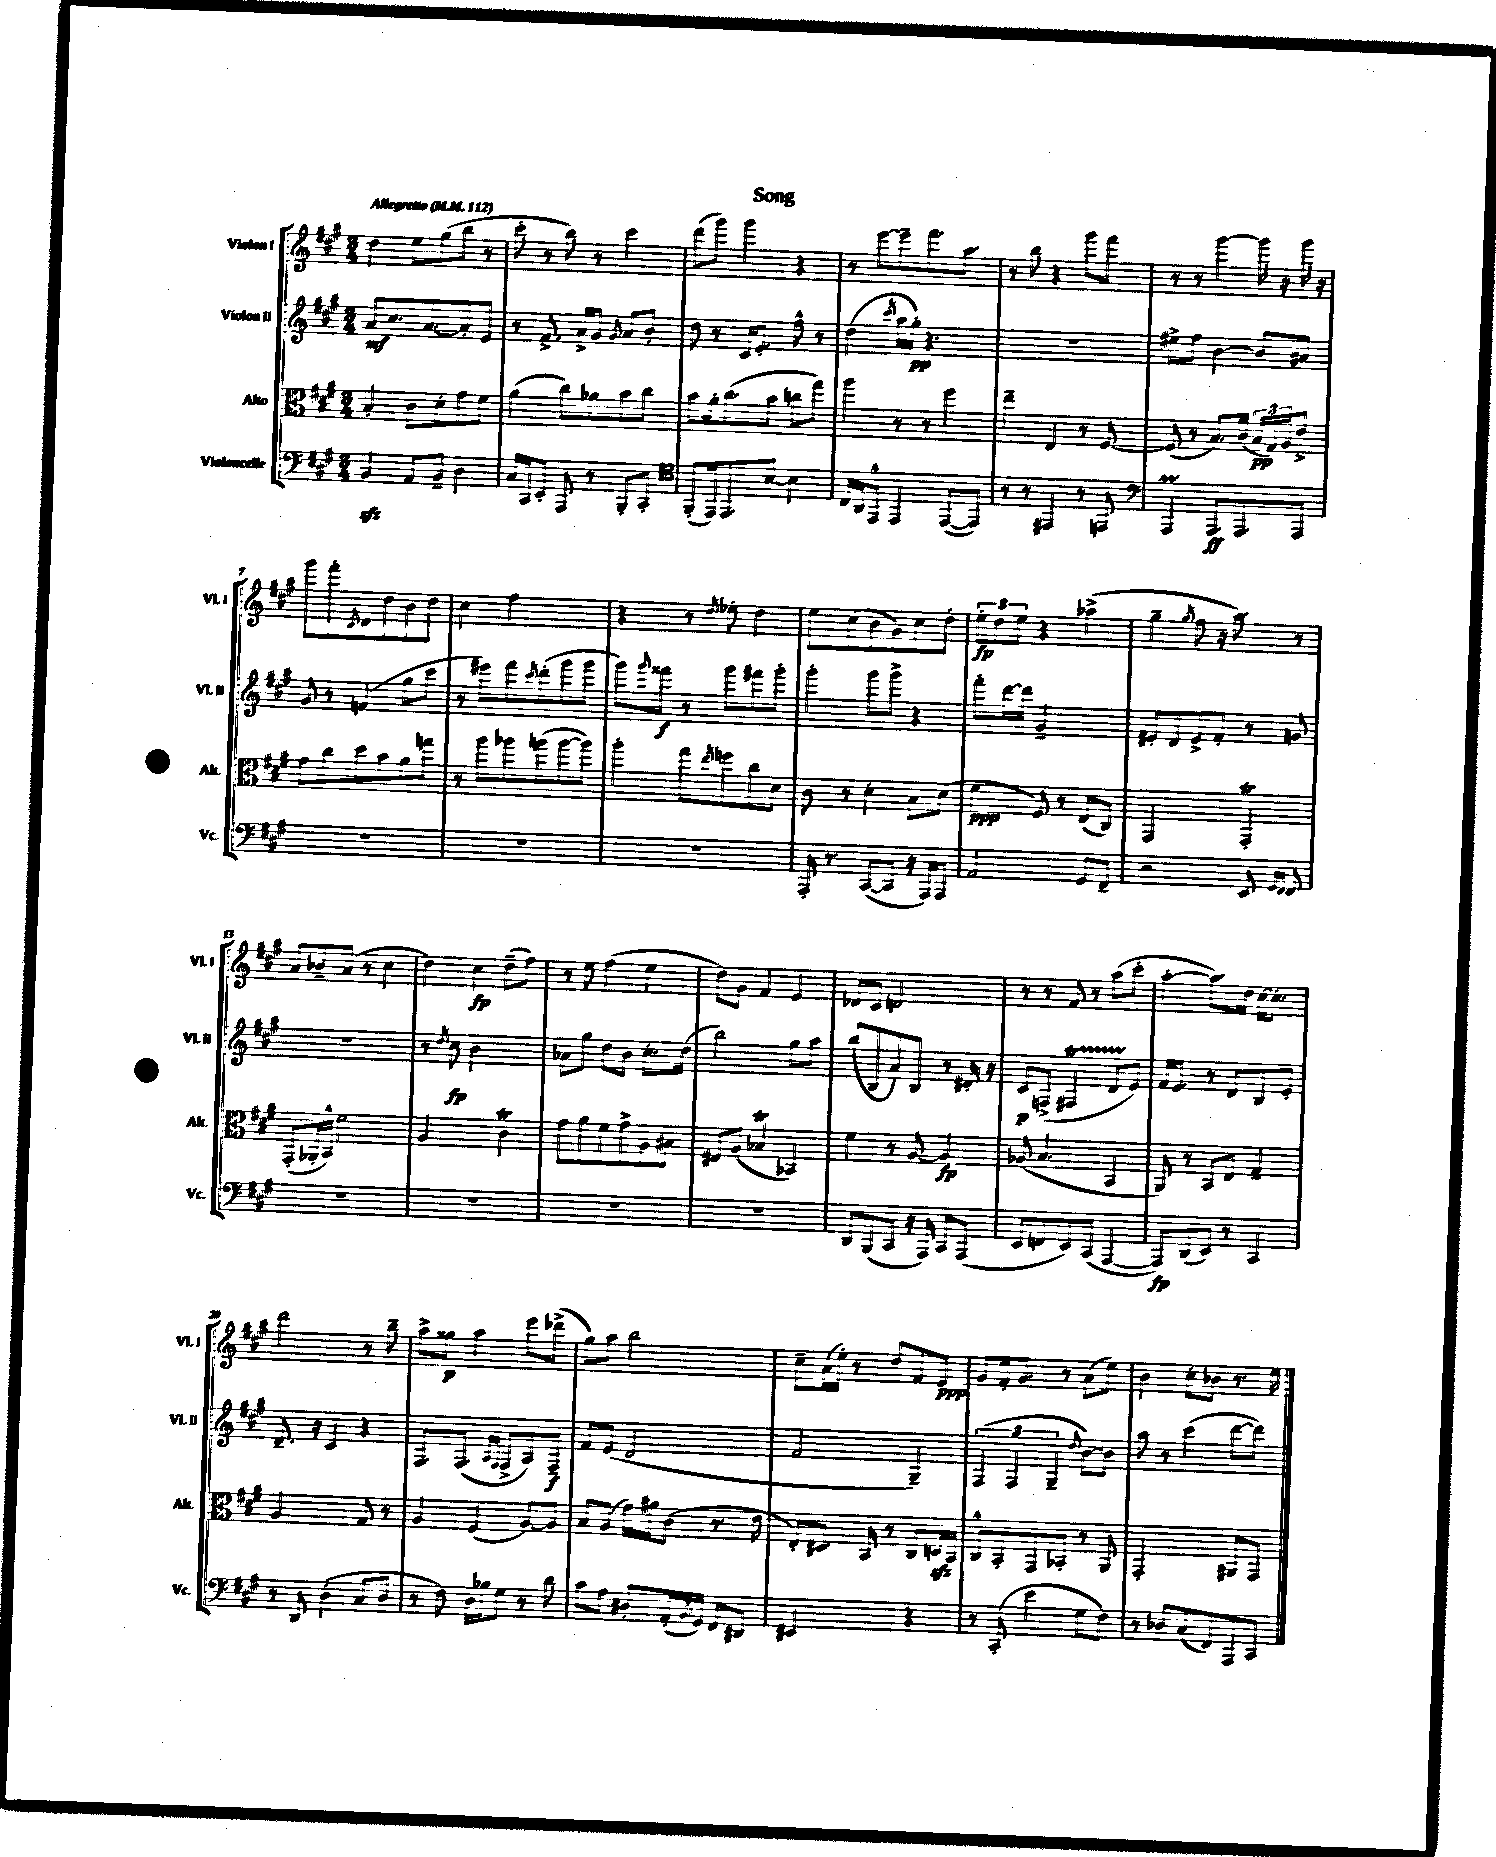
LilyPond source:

\header { title = "Song" }
<<
\new StaffGroup <<
\new Staff = "s0" \with { instrumentName = "Violon I" shortInstrumentName = "Vl. I" } {
    \clef treble \key a \major \numericTimeSignature \time 3/4 \tempo "Allegretto" 4 = 112
    d''4 e''8 gis''8( b''8 r8 |
    cis'''8-. r8 b''8) r8 cis'''4 |
    d'''8( gis'''8) gis'''4 r4 |
    r8 e'''8~ e'''8-- fis'''8. a''8. |
    r8 b''8 r4 gis'''8 fis'''8 |
    r8 r8 gis'''4~ gis'''16 r16 gis'''16 r16 |
    gis'''8 fis'''8-. \acciaccatura { cis'8 } d'8 d''8 b'8 d''8 |
    cis''4 fis''2 |
    r4 r8 \acciaccatura { d''8 } ees''8-. d''4 |
    e''8 cis''8( b'8 gis'8) cis''8 d''8-. |
    \tuplet 3/2 { e''8-.\fp d''8 e''8 } r4 aes''4->( |
    gis''4-- \acciaccatura { gis''8 } fis''8 r16 a''8.) r8 |
    a'8 bes'8-- a'8( r8 cis''4 |
    d''4) cis''4\fp d''8--( fis''8) |
    r8 e''8 fis''4( e''4 |
    d''8) gis'8 fis'4 e'4 |
    des'8 cis'8 d'2 |
    r8 r8 fis'8 r8 a''8( cis'''8-. |
    a''4~-. a''8.) d''16 cis''16~ cis''8.-. |
    d'''2 r8 b''8-- |
    a''8-> gisis''8\p a''4 e'''8 des'''8->( |
    gis''8) a''8 b''2 |
    cis''8-- a'16( e''16-.) r8 d''8 fis'8 e'8\ppp |
    gis'8 fis'16-. gis'8. r8 a'8( e''8) |
    b'4 cis''8-. bes'8 r8. e''16 \bar "|." |
}
\new Staff = "s1" \with { instrumentName = "Violon II" shortInstrumentName = "Vl. II" } {
    \clef treble \key a \major \numericTimeSignature \time 3/4
    a'8\mf cis''8. a'8.~ a'8-. e'8 |
    r8 fis'8.-> a'16-> gis'8 \acciaccatura { gis'8 } a'8 b'8-. |
    d''8 r8 cis'16 e'8.-. fis''8-^ r8 |
    d''4( \acciaccatura { cis'''8 } a''16 gis''16-.\pp) r4. |
    R2. |
    eis''8-> fis''8 b'4~ b'8 ais'8 |
    gis'8 r8 f'4( gis''8 cis'''8 |
    r8 eis'''8) fis'''8 \acciaccatura { cis'''8 } d'''8-.( gis'''8 gis'''8 |
    gis'''8) \appoggiatura { gis'''8 } fisis'''8\f r8 gis'''8 fis'''8 gis'''8-. |
    gis'''4-. gis'''8 gis'''8-> r4 |
    fis'''8-. d'''16~ d'''16 gis'2-- |
    eis'8-. d'8 eis'8-> fis'8-. r8 g'8 |
    R2. |
    r8 \acciaccatura { d''8 } cis''8\fp b'2 |
    aes'8 gis''8 d''8 b'8 cis''8.-. d''16( |
    b''2) gis''8 a''8 |
    b''8( b8 a'8) b8 r8 dis'16-. r16 |
    cis'8\p f8->( fis4\startTrillSpan d'8 e'8\stopTrillSpan) |
    fis'16 e'8. r8 d'8 b8 e'8-. |
    d'8.-- r16 cis'4 r4 |
    fis8. fis8.( \grace { a16 fis16 } fis8-> a8) fis8--\f |
    fis'8 e'8( d'2 |
    fis'2 gis4--) |
    \tuplet 3/2 { fis4( fis4 gis4-- } \appoggiatura { d''8 } b'8~) b'8 |
    a''8 r8 cis'''4( d'''8~ d'''8) \bar "|." |
}
\new Staff = "s2" \with { instrumentName = "Alto" shortInstrumentName = "Alt." } {
    \clef alto \key a \major \numericTimeSignature \time 3/4
    b4-. cis'8 d'8-. gis'8 fis'8 |
    a'4( cis''8) aes'8 b'8 cis''8 |
    b'8 a'16-. cis''8.( b'8 c''8 gis''8) |
    a''4 r8 r8 fis''4 |
    e''4-- e4 r8 fis8~ |
    fis8( r8 b8.) cis'16( \tuplet 3/2 { b16\pp gis16) a16 } e'8-> |
    gis'8 cis''8 d''8 b'8 a'8 g''8 |
    r8 a''8 aes''8 a''8( a''8~ a''8) |
    a''4-. gis''8 \acciaccatura { e''8 } f''8 cis''8 d'8 |
    cis'8 r8 d'4-. b8 d'8( |
    fis'4\ppp fis8) r8 e8( cis8) |
    gis,2 gis,4-.\trill |
    gis,8-.( aes,16-. b,16-^) fis'2 |
    a2 cis'4\trill |
    gis'8 a'8 fis'8 gis'8-> a8 bis8 |
    eis8 a8( bes4\trill bes,4) |
    fis'4 r8 a8~ a4\fp |
    aes8( b4. b,4 |
    a,8) r8 b,8 e8 gis4-- |
    a2 gis8 r8 |
    a4 fis4( a8~) a8 |
    b8 a8( gis'16) ais'16 cis'8( r8. e'16 |
    e8-.) dis8. b,16 r8 cis8 d16\sfz b,16 |
    cis8-^ b,8-. gis,8 bes,8-. r8 a,8 |
    gis,2-. ais,8 gis,8 \bar "|." |
}
\new Staff = "s3" \with { instrumentName = "Violoncelle" shortInstrumentName = "Vc." } {
    \clef bass \key a \major \numericTimeSignature \time 3/4
    b,4\sfz a,8 b,8-- d4 |
    cis16 cis,16 e,8-. a,,8 r8 b,,8-. cis,8-. |
    \clef tenor fis,8-.( e,16) e,8. b8~ b4 |
    cis16 a,16 e,8-^ e,4 e,8~( e,8) |
    r8 r8 eis,4 r8 e,8 |
    \clef bass a,,4\prall a,,8.\ff a,,8. a,,8 |
    R2. |
    R2. |
    R2. |
    a,,16-. r8. cis,8~( cis,8 r16 a,,16) a,,8 |
    a,2 gis,8 fis,8-- |
    r2 e,8 \grace { gis,16 fis,16 } fis,8 |
    R2. |
    R2. |
    R2. |
    R2. |
    d,8 b,,8( cis,8 r16 a,,16) cis,8 a,,8( |
    e,8 f,8 e,8) cis,8( a,,4~ |
    a,,8\fp) d,8( e,8) r8 cis,4 |
    r8 d,8 d4-.( cis8 d8 |
    r8 fis8) d16 bes16 gis8 r8 d'8 |
    cis'8 a8 dis8-. a,16-.( \acciaccatura { b,8 } gis,16) fis,8 dis,8 |
    eis,2 r4 |
    r8 cis,8-.( e'4 gis8 fis8) |
    r8 des8 cis8( fis,8) a,,8 cis,8 \bar "|." |
}
>>
>>
